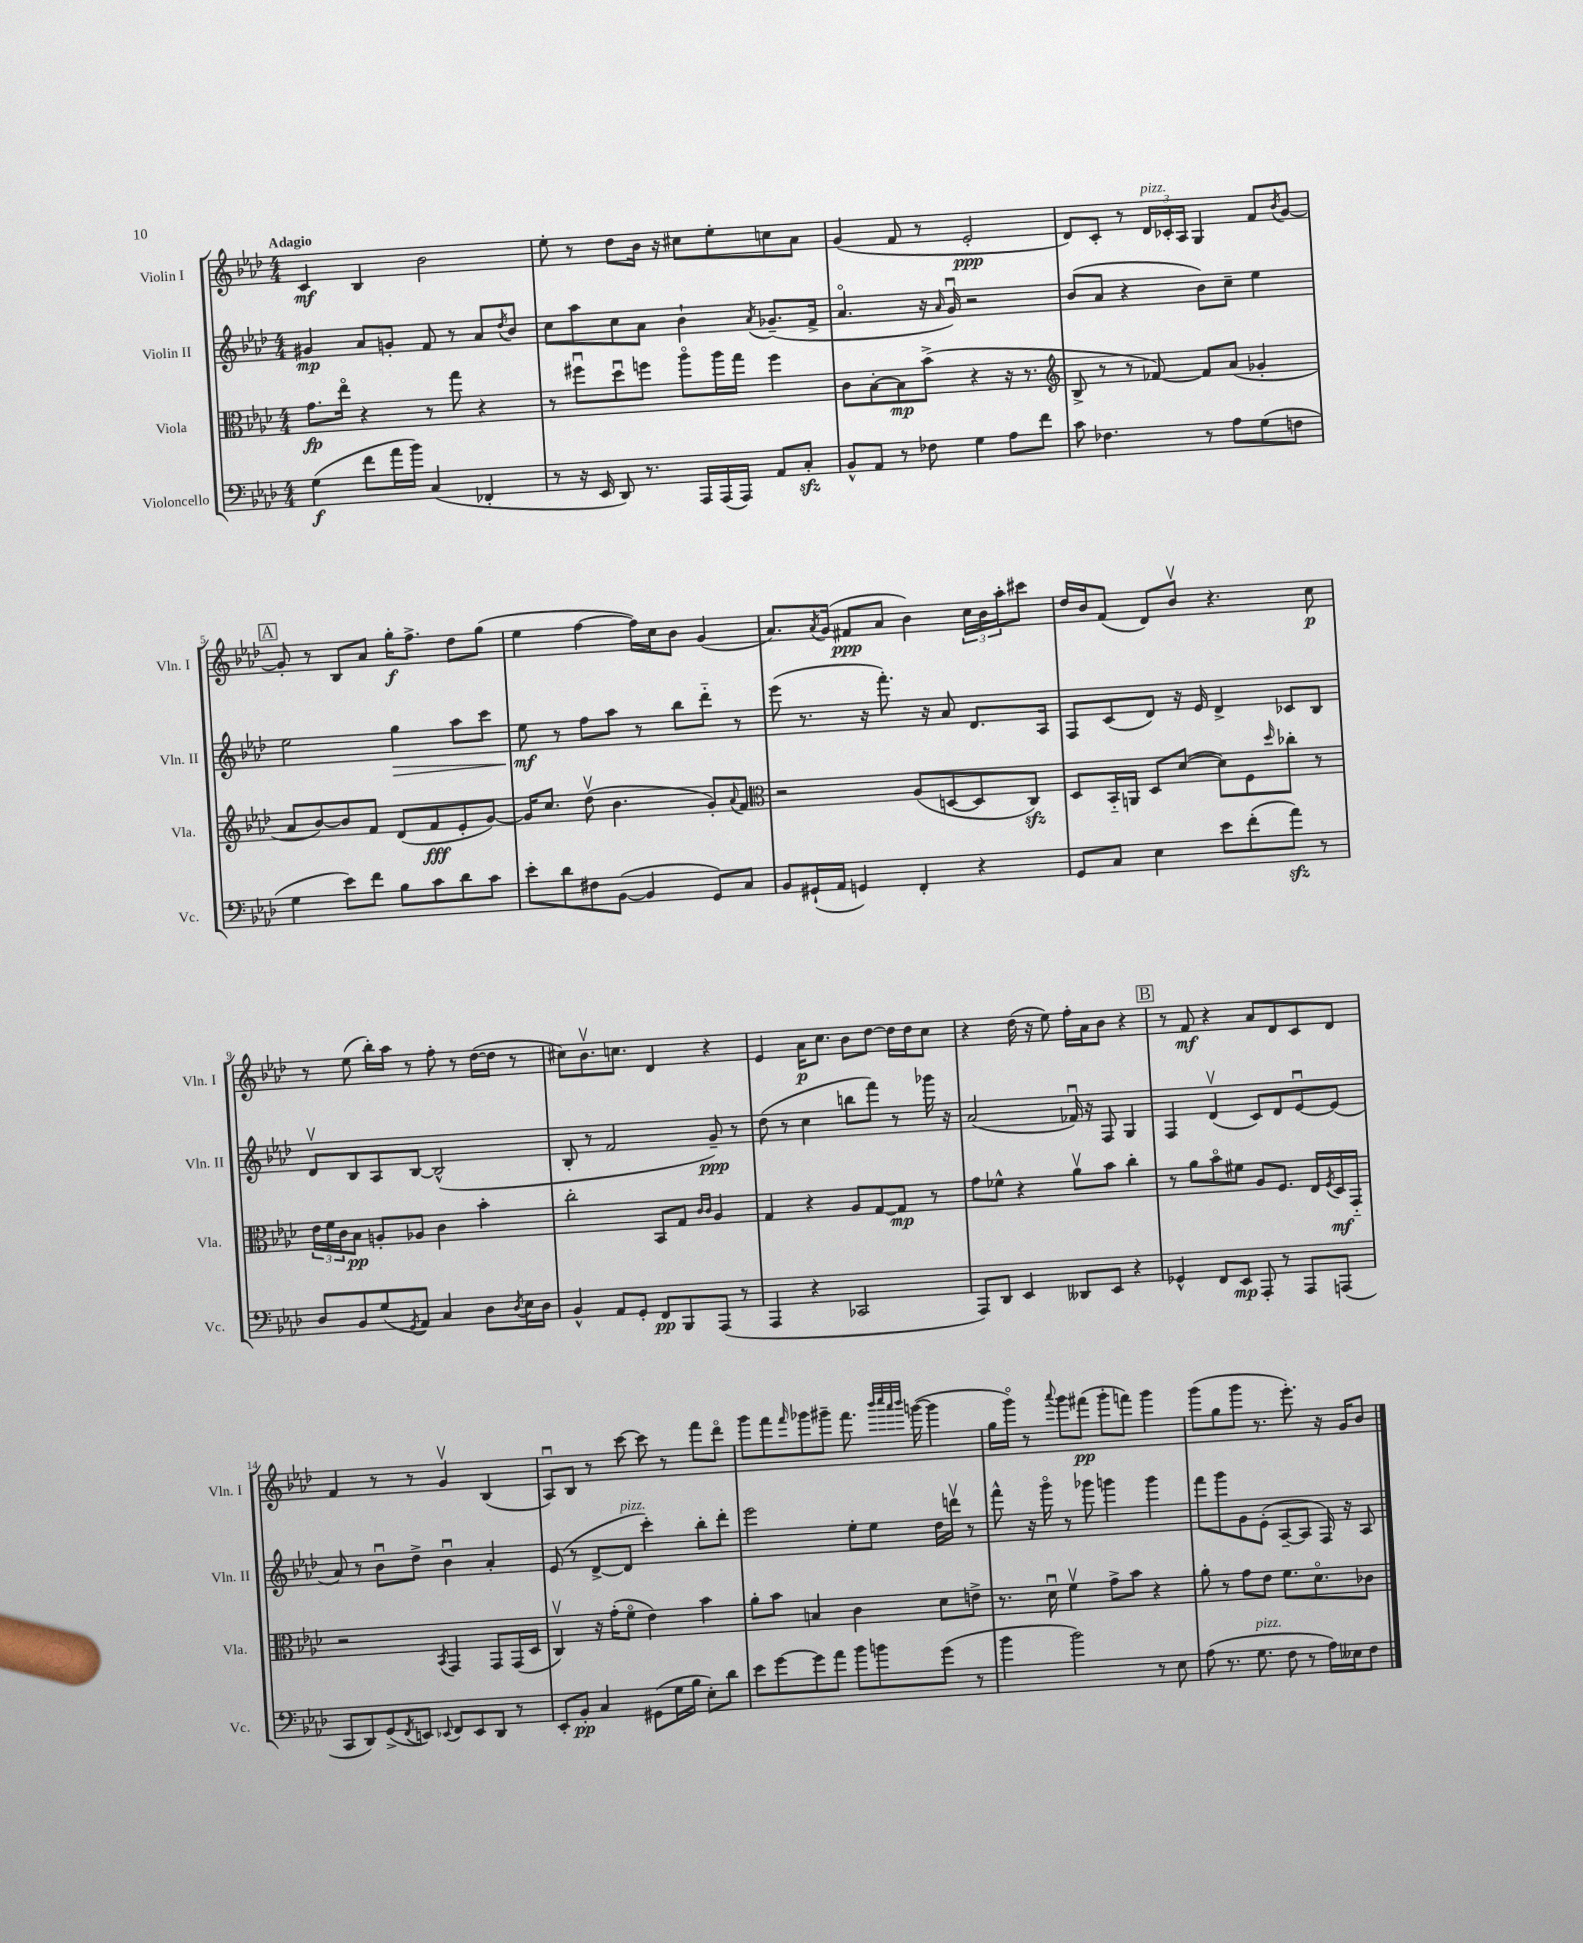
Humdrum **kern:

**kern	**kern	**kern	**kern
*staff4	*staff3	*staff2	*staff1
*clefF4	*clefC3	*clefG2	*clefG2
*k[b-e-a-d-]	*k[b-e-a-d-]	*k[b-e-a-d-]	*k[b-e-a-d-]
*M4/4	*M4/4	*M4/4	*M4/4
(4G	8.g	4g#	4c
.	16ee-o	.	.
8f	4r	8a-	4B-
16a-	.	8g'	.
16b-)	.	.	.
(4C	8r	8f	2b-
.	8gg	8r	.
4FF-'	4r	8a-	.
.	.	8qdd-	.
.	.	8b-	.
=	=	=	=
8r	8r	8cc	8ee-'
16r	8ff#u	8aa-	8r
16EE-	.	.	.
8DD-)	8dd-u	8cc	8dd-
8.r	8ff	8a-	16b-
.	.	.	16r
.	8aa-o	4b-`	8cc#
16AAA-	.	.	.
(16AAA-	16aa-	.	8ee-'
16AAA-)	16gg	.	.
.	.	8qa-	.
8AA-	4ff	(8.g-~	8cc
8C'	.	.	8a-
.	.	16f^	.
=	=	=	=
8BB-^^	8c	4.a-o	(4g
8AA-	[8B-'	.	.
8r	8B-]	.	8f
8F-	(8b-^	16r	8r
.	.	16qqa-	.
.	.	16gu)	.
4G	4r	2r	2e-'
8A-	16r	.	.
.	8.r	.	.
8f	.	.	.
=	=	=	=
*	*clefG2	*	*
8c	8B-^	(8b-	8d-)
4.F-	8r	8a-	8c'
.	8r	4r	8r
.	[8f-)	.	24d-
.	.	.	24c-'
.	.	.	24A-
8r	8f-]	8b-)	4G
8A-	(8a-	8cc~	.
(8G	4g-'	4ee-	8f
.	.	.	8qb-
8F	.	.	[8g
=	=	=	=
4G	8a-	2ee-	8g']
.	[8b-)	.	8r
8e-)	8b-]	.	8B-
8f	8f	.	8a-
8B-	(8d-	4gg	16gg'
.	.	.	8.ff^
8c	8f	.	.
8d-	8e-'	8aa-	8dd-
8c	[8g)	8ccc	(8gg
=	=	=	=
8e-'	16g]	8ee-	4ee-
.	8.cc	.	.
8d-	.	8r	.
8F#	(8dd-v	8ff	[4ff
([8BB-	4.b-	8aa-	.
4BB-]	.	8r	16ff])
.	.	.	16cc
.	.	8bb-	8b-
8GG)	8g')	8ddd-'~	(4g
.	8qqa-	.	.
8C	8f	8r	.
=	=	=	=
*	*clefC3	*	*
8BB-	2r	(8eee-	8.a-)
(16GG#`	.	8.r	.
.	.	.	8qa-
16AA-	.	.	(16g
4GG)	.	.	8f#
.	.	16r	.
.	.	8.fff')	8a-
4FF'	(8A-	.	4b-)
.	.	16r	.
.	[8D	8a-	.
4r	8D]	8.d-	24cc
.	.	.	24b-
.	.	.	24aa-'
.	8C)	.	8ccc#
.	.	16A-	.
=	=	=	=
8GG	8D-	8F	16dd-
.	.	.	16b-
8C	16BB-'~	(8c	(8f
.	16AA	.	.
4E-	8D-	8d-)	8d-)
.	([8d-	16r	8b-v
.	.	16e-	.
8e-	8d-])	4d-^	4.r
(8f'	8F	.	.
.	16qqdd-	.	.
8a-)	8cc-'	8c-	.
8r	8r	8B-	8cc
=	=	=	=
8D-	24e-	8d-v	8r
.	24f	.	.
.	24c	.	.
8BB-	8B-	8B-	(8ee-
(8G	8A'	8A-	16bb-')
.	.	.	16aa-
8qGG	.	.	.
8AA-)	8A-	[8B-	8r
4C	4c	(2B-^^]	8ff'
.	.	.	8r
8D-	4b-'	.	([16dd-
.	.	.	16dd-]
8qD-	.	.	.
16E-	.	.	8r
16D-	.	.	.
=	=	=	=
4BB-^^	2cc'	8B-'	8cc#)
.	.	8r	8.b-v
8AA-	.	2f	.
.	.	.	8.cc
8GG'	.	.	.
8FF	8BB-	.	4d-
8BBB-	8G	.	.
.	16qqc	.	.
.	16qqc	.	.
(8AAA-	4A-	8g~)	4r
8r	.	8r	.
=	=	=	=
4AAA-	4G	(8dd-	4e-
.	.	8r	.
4r	4r	4cc	16a-
.	.	.	8.cc
2CC-	8A-	8bb	8b-
.	[8G	8fff)	[8dd-
.	8G]	8r	16dd-]
.	.	.	16dd-
.	8r	16ggg-	8cc
.	.	16r	.
=	=	=	=
8AAA-)	8g	(2a-	4r
8DD-	8f-^^	.	.
4EE-	4r	.	(16dd-
.	.	.	16r
.	.	.	8ee-)
8DD--	8a-v	16f-u)	16ff'
.	.	16r	16a-
8EE-	8b-	8F	8b-
4r	4cc'	4G	4r
=	=	=	=
4GG-^^	8r	4F	8r
.	8a-	.	8f
8FF	8b-o	(4d-v	4r
8EE-	8f#	.	.
8AAA-'	8A-	8c)	8a-
8r	8.F	8d-	8d-
8AAA-	.	[8e-u	8c
.	16E-	.	.
.	8qF	.	.
(8AAA	16D-	(8e-]	8d-
.	16GG'~	.	.
=	=	=	=
8CC	2r	8a-)	4f
8DD-)	.	8r	.
(8GG^	.	8b-u	8r
8qFF	.	.	.
8EE)	.	8dd-^	8r
8qqEE-	8qBB-	.	.
8FF	4GG	4b-u	4gv
8EE-	.	.	.
8DD-	8GG	4a-'	(4B-
8r	(16GG	.	.
.	16D-	.	.
=	=	=	=
8EE-'	4Cv)	(8e-	8A-u)
8BB-'	.	8r	8B-
4C	16r	[8d-^	8r
.	(16g'	.	.
.	8fo	8d-]	[8ccc
(8GG#	4e-)	4ccc')	8ccc]
16G	.	.	8r
16B-	.	.	.
8E-')	4b-	8bb-'	8fff
8d-	.	8ddd-'	8ddd-o
=	=	=	=
8e-	8a-'	2eee-	8ggg
[8g	8b-	.	8fff
.	.	.	16qqfff
8g]	4B	.	8ggg-
8a-	.	.	8ggg#~
8b-	4c	8ee-'	8.fff
8b	.	8ee-	.
.	.	.	32qqbbb-
.	.	.	32qqcccc
.	.	.	32qqaaa-
.	.	.	32qqbbb-
.	.	.	([16ggg
(8g	8d-	16dd-	4ggg]
.	.	16dddv	.
8r	8e^	8r	.
=	=	=	=
4b-	8.r	8fff^^	16gg
.	.	.	16gggo)
.	.	16r	8r
.	16d-u	16gggo	.
.	.	.	8qqaaa-
2b-)	4fv	8r	8ggg
.	.	8ggg-	(8fff#
.	8g^	4ggg	8ggg'
.	8b-	.	8fff)
8r	4r	4ggg	4ggg
8E-	.	.	.
=	=	=	=
(8A-	8a-'	8fff	(8ggg
8.r	8r	8ggg	8gg
.	8g	8g	8ggg
8.G	.	.	.
.	8e-	(8e-'	8.r
8F	8.f	[8A-~	.
.	.	.	8.eee-')
8r	.	8A-]	.
.	8.d-o	.	.
16A-)	.	16F)	16r
16E--	.	16r	16g
8F	8c-	8A-	8b-
==	==	==	==
*-	*-	*-	*-
